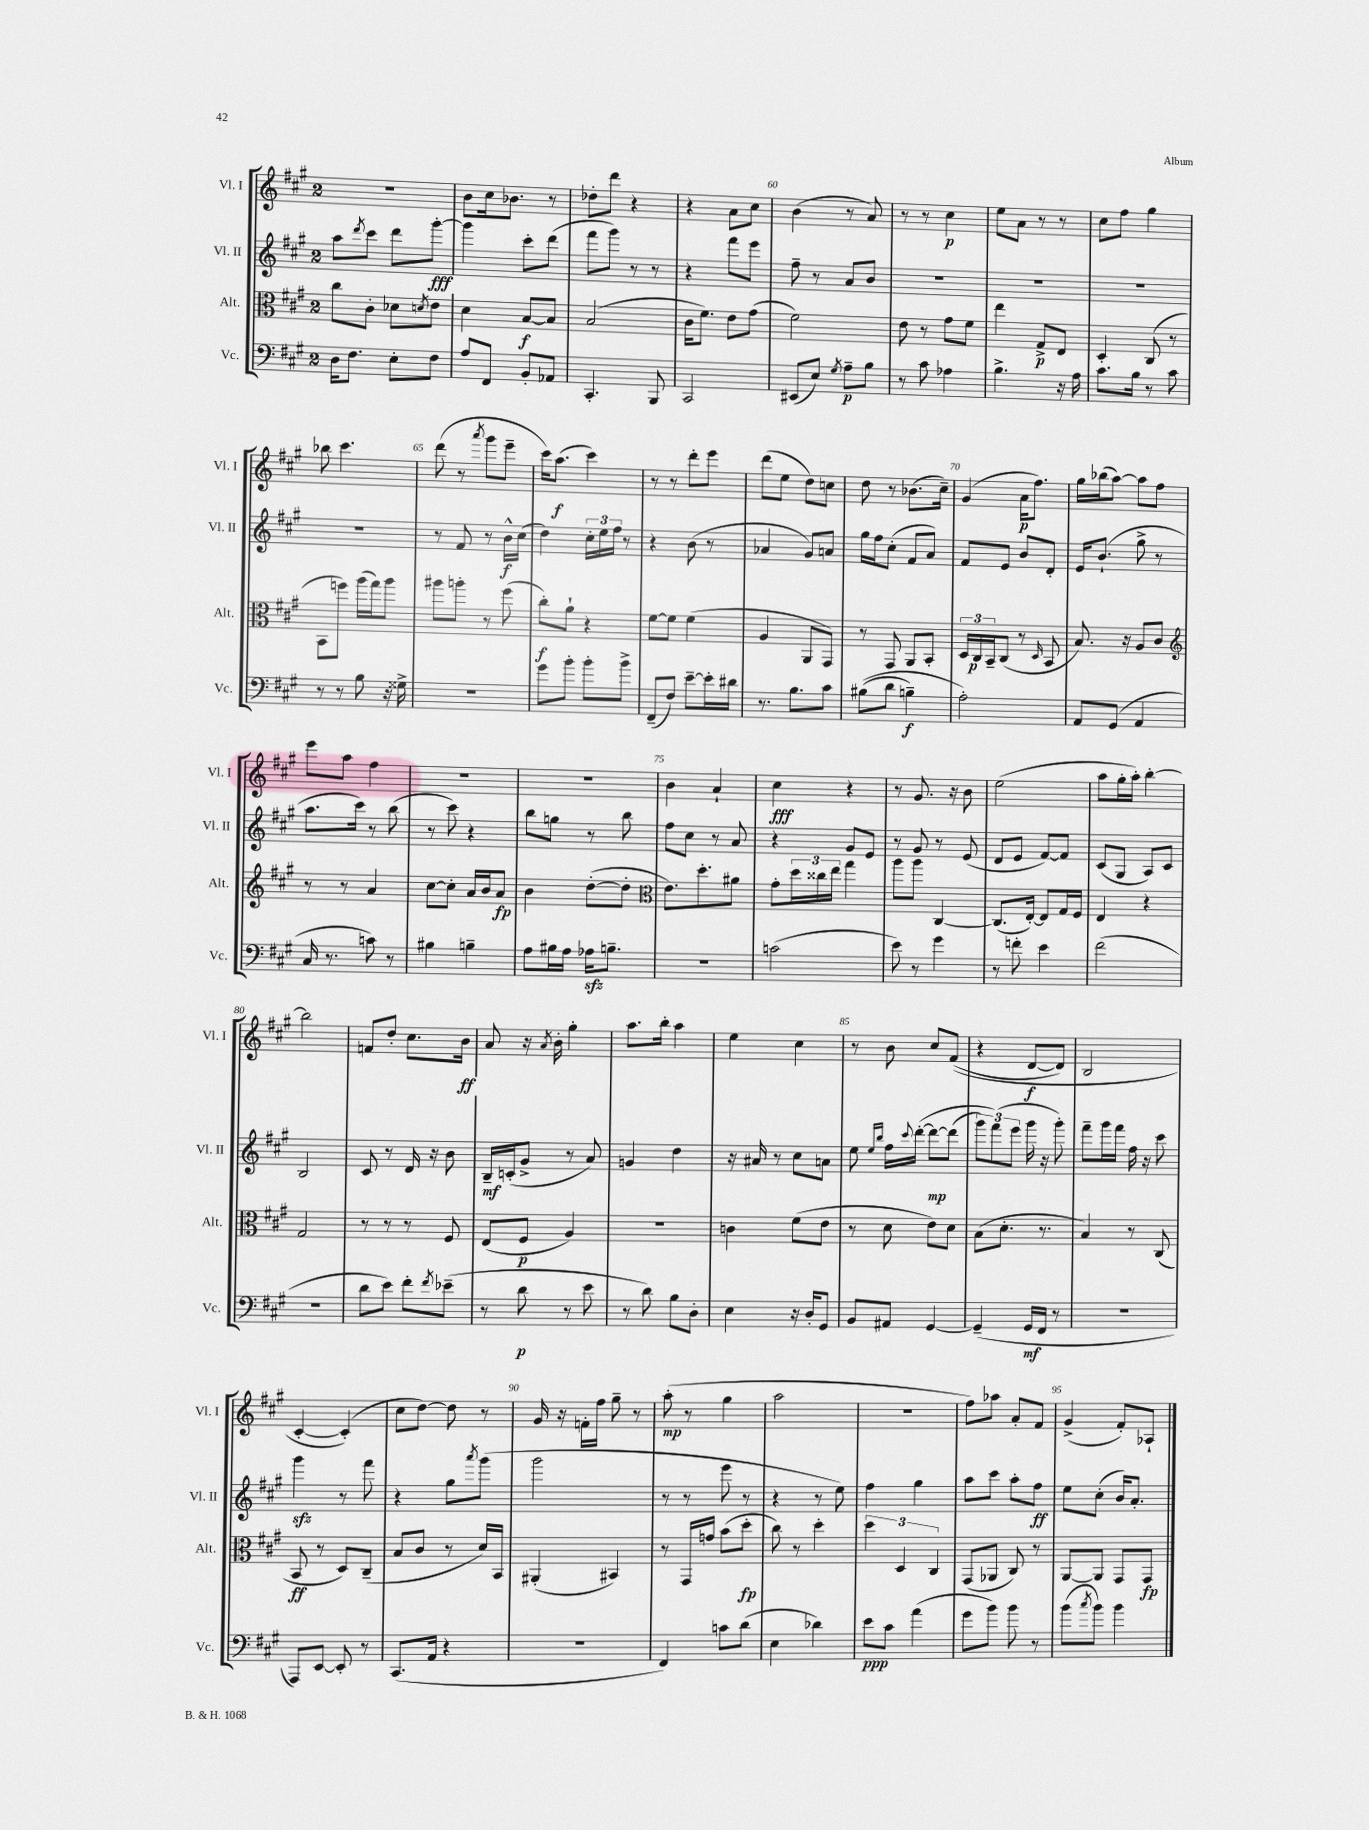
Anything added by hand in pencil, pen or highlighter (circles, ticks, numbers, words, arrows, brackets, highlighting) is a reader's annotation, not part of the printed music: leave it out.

**kern	**kern	**kern	**kern
*staff4	*staff3	*staff2	*staff1
*clefF4	*clefC3	*clefG2	*clefG2
*k[f#c#g#]	*k[f#c#g#]	*k[f#c#g#]	*k[f#c#g#]
*M2/4	*M2/4	*M2/4	*M2/4
16D\LK	8cc#\L	8aa\L	2r
8.F#\J	.	.	.
.	.	8qddd/	.
.	8c#'\J	8ccc#\J	.
8E'\L	8d-\L	8ddd\L	.
.	8qd/	.	.
8F#\J	8e\J	[8ggg#'\J	.
=	=	=	=
8A/L	4d\	4ggg#\]	8b\L
8FF#/J	.	.	16cc#\k
.	.	.	8.b-\J
8BB'/L	[8B/L	8ccc#'\L	.
8AA-/J	8B/]J	(8ddd\J	8r
=	=	=	=
4.CC#'/	(2B/	8fff#\L	8dd-'\L
.	.	8ggg#\J)	8ddd\J
.	.	8r	4r
8BBB/	.	8r	.
=	=	=	=
2CC#/	16c#\LK	4r	4r
.	8.f#\J)	.	.
.	8e\L	8fff#\L	8a\L
.	(8g#\J	8eee\J	8cc#\J
=	=	=	=
(8EE#/L	2f#\)	8ff#~\	(4b\
8E/J)	.	8r	.
8qG#/	.	.	.
8A~\L	.	8a/L	8r
8B\J	.	8b/J	8a/)
=	=	=	=
8r	8e\	2r	8r
8c#\	8r	.	8r
4A-\	8g#\L	.	4cc#\
.	8f#\J	.	.
=	=	=	=
4.B^\	4ee\	2r	8ee\L
.	.	.	8a\J
.	8G#^/L	.	8r
16r	8E/J	.	8r
16A\	.	.	.
=	=	=	=
8.c#\L	4D'/	2r	8cc#\L
.	.	.	8ff#\J
16B\Jk	.	.	.
8r	(8C#/	.	4gg#\
8c#\	8r	.	.
=	=	=	=
8r	8BB\L	2r	8bb-\
8r	8ff\J)	.	4.ccc#\
8B\	(16aa\LL	.	.
.	16gg#\J)	.	.
16r	8aa\J	.	.
16G##^\	.	.	.
=	=	=	=
2r	8aa#\L	8r	(8ddd\
.	8aa'\J	8f#/	8r
.	.	.	8qaaa/
.	8r	8r	8ggg#\L
.	(8ff#\	16b^^\LL	8eee~\J
.	.	(16cc#\JJ	.
=	=	=	=
8g#\L	8cc#'\L)	4dd\)	16ccc#\LK)
.	.	.	(8.aa\J
8b'\J	8a`\J	.	.
8b'\L	4r	24cc#'\LL	4ccc#\)
.	.	24ee\	.
.	.	24ff#\JJ	.
8b^\J	.	8r	.
=	=	=	=
(8FF#~/L	[8f#\L	4r	8r
8F#/J)	8f#\]J	.	8r
[8e~\L	(4f#\	(8b\	8ddd'\L
16e'\]L	.	8r	8eee\J
16d#\JJ	.	.	.
=	=	=	=
8.r	4A/	4a-/	(8ddd\L
.	.	.	8ee\J
8.B\L	.	.	.
.	8AA/L	8g#/L)	8dd\L)
8c#\J	8GG#/J)	8a/J	8cc\J
=	=	=	=
&((8B#\L	8r	16gg#\LL	8dd\
.	.	16ff#\J	.
8d\J	8GG#/	(8cc#'\J	8r
4B~\)	8AA/L	8f#/L	(8.b-\L
.	8BB'/J	8a/J)	.
.	.	.	16cc#~\Jk)
=	=	=	=
2A'\&)	24D/LL	8f#/L	(4g#/
.	24C#/	.	.
.	24BB~/J	.	.
.	(8C#/J	8e/J	.
.	8r	8b/L	16a\LK
.	.	.	8.ff#\J)
.	16qqD/	.	.
.	8BB/	8d'/J	.
=	=	=	=
8AA/L	8.B/)	16e/LK	16gg#\LL
.	.	(8.b`/J	(16bb-\J
(8GG#/J	.	.	[8aa\J)
.	16r	.	.
4AA/	8A/L	8gg#^\	8aa\]L
.	8c#/J	8r	8ff#\J
=	=	=	=
*	*clefG2	*	*
16C#/	8r	8.aa\L	8eee\L
8.r	.	.	.
.	8r	.	8aa\J
.	.	16ccc#\Jk)	.
8c\)	4a/	8r	4ff#\
8r	.	(8bb\	.
=	=	=	=
4B#\	[8cc#\L	8r	2r
.	8cc#'\]J	8ccc#\)	.
4B~\	16a/LL	4r	.
.	16b/J	.	.
.	8a/J	.	.
=	=	=	=
8A\L	4b\	8bb\L	2r
16B#\L	.	8gg\J	.
16A\JJ	.	.	.
16A-\LK	([8dd'\L	8r	.
8.B~\J	.	.	.
.	8dd'\]J	8bb\	.
=	=	=	=
*	*clefC3	*	*
2r	8.e\L)	8ff#\L	4b\
.	.	8cc#\J	.
.	8.dd'\	.	.
.	.	8r	4a`/
.	8a#\J	8a/	.
=	=	=	=
(2c\	8g#'\L	4r	4cc#\
.	24dd\L	.	.
.	24cc##\	.	.
.	24ee\JJ	.	.
.	4gg#\	8g#/L	4r
.	.	8e/J	.
=	=	=	=
8e\)	8aa\L	8r	8r
8r	8aa\J	8g#/	8.g#/
4g#\	[4C#/	8r	.
.	.	.	16r
.	.	(8e/	8b\
=	=	=	=
8r	(8.C#/]L	8d/L	(2ee\
8f'\	.	8e/J	.
.	[16E'/Jk)	.	.
4e\	8E/]L	[8f#/L)	.
.	16G#/L	8f#/]J	.
.	16F#/JJ	.	.
=	=	=	=
(2f#\	4E/	(8c#/L	8aa\L
.	.	8G#/J	16gg#'\L
.	.	.	16aa'\JJ)
.	4r	8A/L)	[4bb'\
.	.	8c#/J	.
=	=	=	=
2r	2G#/	2B/	2bb\]
=	=	=	=
8d\L	8r	8c#/	8f/L
8e\J)	8r	8r	8dd'/J
8f#'\L	8r	16d/	8.cc#\L
.	.	16r	.
8qf#/	.	.	.
(8e-~\J	8F#/	8b\	.
.	.	.	16b\Jk
=	=	=	=
8r	(8E/L	16B~/LL	8a/
.	.	(16c'/J	.
8d\	8F#/J	8g#^/J	16r
.	.	.	8qa/
.	.	.	16b'\
8r	4A/)	8r	4gg#'\
8e\	.	8a/)	.
=	=	=	=
8r	2r	4g/	8.aa\L
8d\)	.	.	.
.	.	.	16bb'\Jk
8B\L	.	4dd\	4aa\
8D'\J	.	.	.
=	=	=	=
4E\	4c\	16r	4ee\
.	.	16a#/	.
.	.	8r	.
16r	(8f#\L	8cc#\L	4cc#\
16D'/LK	.	.	.
8GG#/J	8e\J	8a\J	.
=	=	=	=
8BB/L	8r	8ee\	8r
.	.	16qqee/LL	.
.	.	16qqbb/JJ	.
8AA#/J	8d\	16ff#\LL	8b\
.	.	8qqccc#/	.
.	.	&([16ddd'\JJ	.
[4GG#/	8e\L)	8ddd\_L	8cc#/L
.	8d\J	(8ddd\]J	&((8f#/J
=	=	=	=
(4GG#~/]	(8B\L	12ggg#\L)	4r
.	.	(12fff#\&)	.
.	8.d'\J	.	.
.	.	12eee\J	.
16GG#/LL	.	16ggg#\	[8d/L
16FF#/JJ	8.r	16r	.
8r	.	8ggg#'\)	8d/]J)
=	=	=	=
2r	4B/)	8fff#~\L	2B/
.	.	16ggg#\L	.
.	.	16fff#\JJ	.
.	8r	16ff#\	.
.	.	16r	.
.	(8C#/	8ccc#\	.
=	=	=	=
8AAA/L)	8BB/	4ggg#\	[4c#'/
[8EE/J	8r	.	.
8EE'/]	8D/L)	8r	(4c#'/]&)
8r	(8C#~/J	8fff#\	.
=	=	=	=
(8.CC#/L	8B/L	4r	8cc#\L
.	8c#/J	.	[8dd\J)
16AA/Jk	.	.	.
4r	8r	8gg#\L	8dd\]
.	.	8qaaa/	.
.	16d/LL)	(8ggg#\J	8r
.	16BB/JJ	.	.
=	=	=	=
2r	(4AA#'/	2ggg#\	16g#/
.	.	.	16r
.	.	.	16f'\LL
.	.	.	16ff#\JJ
.	4BB#/)	.	8gg#~\
.	.	.	8r
=	=	=	=
4FF#/)	8r	8r	(8aa'\
.	16GG#/LL	8r	8r
.	16g/JJ	.	.
8c\L	(8b\L	8eee\	4gg#\
(8d\J	8dd'\J	8r	.
=	=	=	=
4E\	8cc#\)	4r	2aa\
.	8r	.	.
4d-\)	4dd'\	8r	.
.	.	8ee\)	.
=	=	=	=
8e\L	6dd\	4ff#\	2r
8c#\J	.	.	.
.	6D/	.	.
(4a\	.	4gg#\	.
.	6C#/	.	.
=	=	=	=
8g#\L	(8GG#/L	8aa\L	8ff#\L)
8b\J)	8AA-/J	8ccc#\J	8aa-\J
8b\	8C#/)	8aa'\L	8a'/L
8r	8r	8ff#\J	8f#/J
=	=	=	=
(8b\L	[8AA/L	8ee\L	(4g#^/
8qcc#/	.	.	.
8b\J)	8AA/]J	(8cc#'\J	.
4b\	8GG#/L	16b/LK)	8f#'/L)
.	.	8.a'/J	.
.	8GG#/J	.	8A-`/J
==	==	==	==
*-	*-	*-	*-
